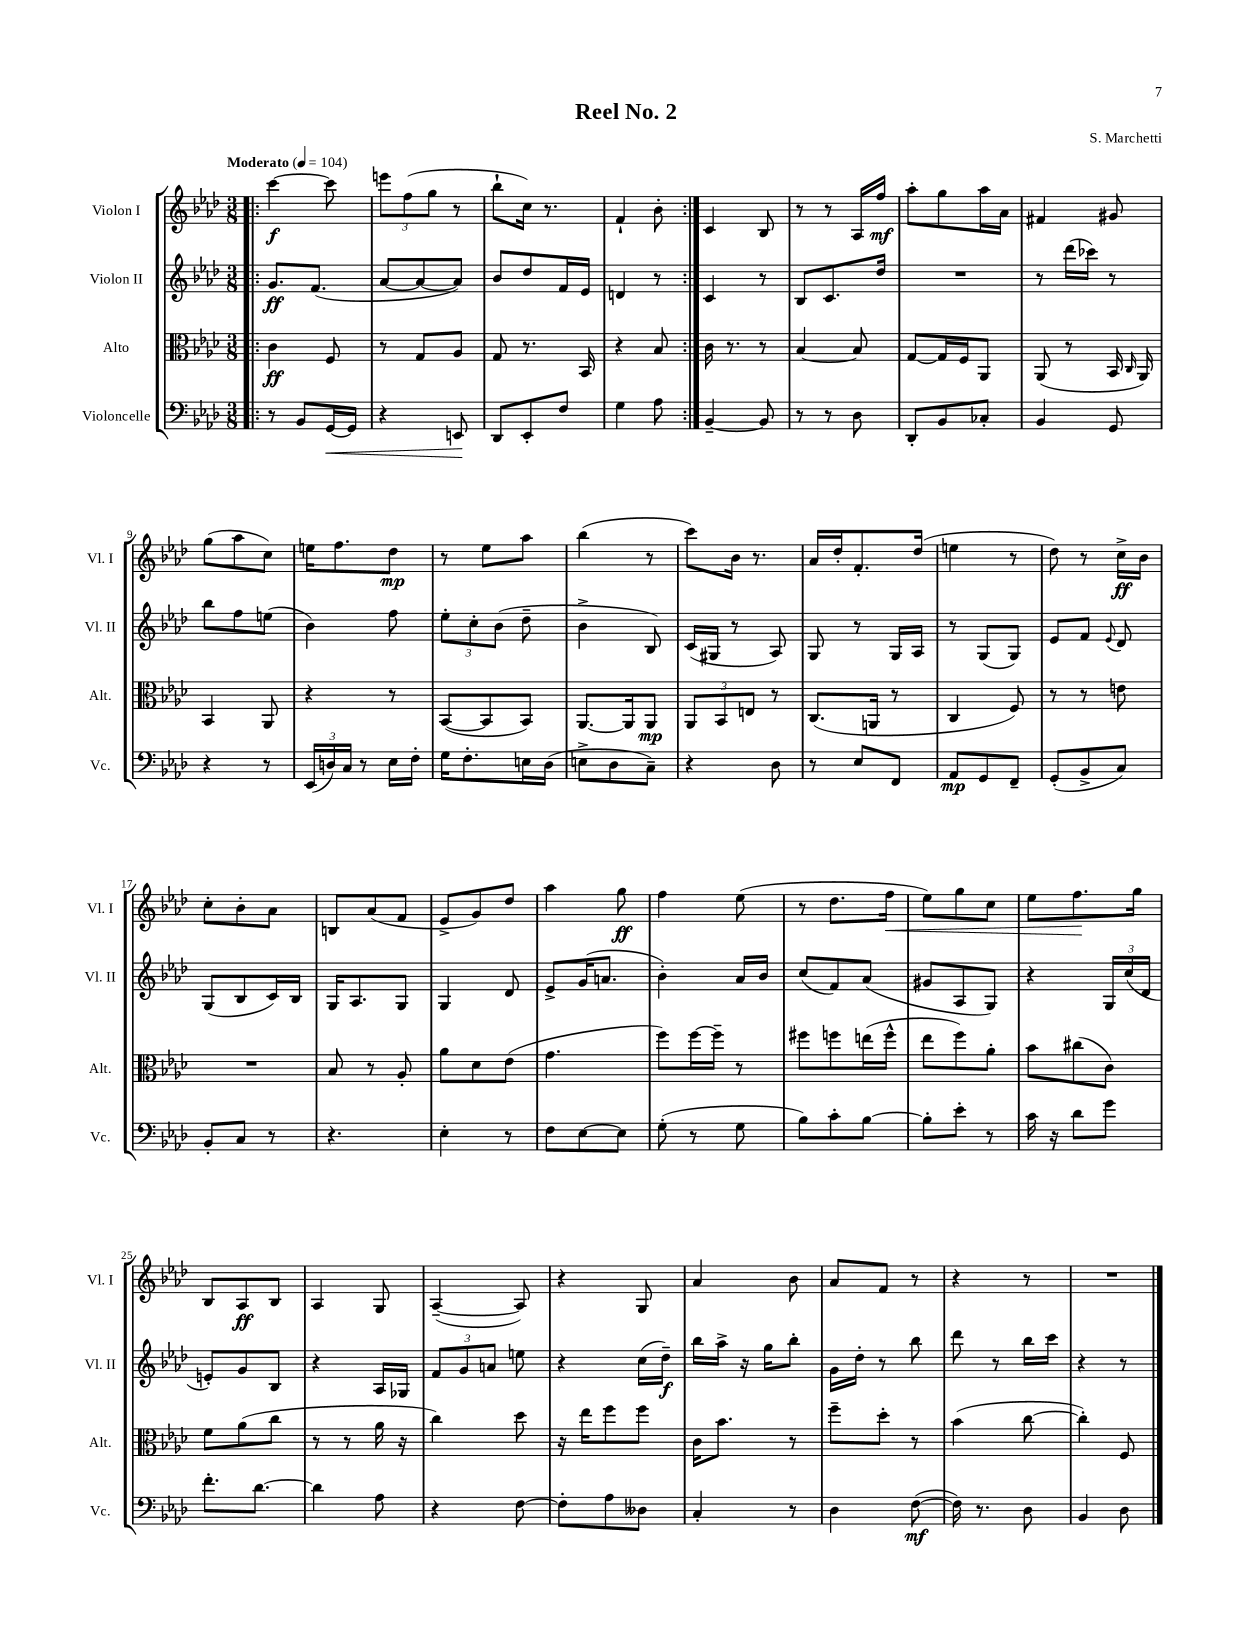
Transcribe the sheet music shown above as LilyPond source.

\header { title = "Reel No. 2" composer = "S. Marchetti" }
<<
\new StaffGroup <<
\new Staff = "s0" \with { instrumentName = "Violon I" shortInstrumentName = "Vl. I" } {
    \clef treble \key aes \major \numericTimeSignature \time 3/8 \tempo "Moderato" 4 = 104
    \autoBeamOff \repeat volta 2 { \bar ".|:" c'''4~\f c'''8 |
    \tuplet 3/2 { e'''8[ f''8( g''8] } r8 |
    bes''8[-! c''16]) r8. |
    f'4-! bes'8-. | }
    c'4 bes8 |
    r8 r8 aes16[ f''16]\mf |
    aes''8[-. g''8 aes''16 aes'16] |
    fis'4 gis'8 |
    g''8[( aes''8 c''8]) |
    e''16[ f''8. des''8]\mp |
    r8 ees''8[ aes''8] |
    bes''4( r8 |
    c'''8[) bes'16] r8. |
    aes'16[ des''16-. f'8.-. des''16]( |
    e''4 r8 |
    des''8) r8 c''16[->\ff bes'16] |
    c''8[-. bes'8-. aes'8] |
    b8[ aes'8( f'8] |
    ees'8[-> g'8) des''8] |
    aes''4 g''8\ff |
    f''4 ees''8( |
    r8 des''8.[ f''16]\< |
    ees''8[) g''8 c''8] |
    ees''8[ f''8.\! g''16] |
    bes8[ aes8\ff bes8] |
    aes4 g8 |
    aes4~--( aes8) |
    r4 g8 |
    aes'4 bes'8 |
    aes'8[ f'8] r8 |
    r4 r8 |
    R4. \bar "|." |
}
\new Staff = "s1" \with { instrumentName = "Violon II" shortInstrumentName = "Vl. II" } {
    \clef treble \key aes \major \numericTimeSignature \time 3/8
    \autoBeamOff \repeat volta 2 { \bar ".|:" g'8.[\ff f'8.]( |
    aes'8[~ aes'8~ aes'8]) |
    bes'8[ des''8 f'16 ees'16] |
    d'4 r8 | }
    c'4 r8 |
    bes8[ c'8. des''16] |
    R4. |
    r8 des'''16[( ces'''16]) r8 |
    bes''8[ f''8 e''8]( |
    bes'4) f''8 |
    \tuplet 3/2 { ees''8[-. c''8-. bes'8]( } des''8-- |
    bes'4-> bes8) |
    c'16[( gis16] r8 aes8) |
    g8 r8 g16[ aes16] |
    r8 g8[( g8]) |
    ees'8[ f'8] \appoggiatura { ees'8 } des'8 |
    g8[( bes8 c'16) bes16] |
    g16[ aes8. g8] |
    g4 des'8 |
    ees'8[-> g'16( a'8.] |
    bes'4-.) aes'16[ bes'16] |
    c''8[( f'8) aes'8]( |
    gis'8[ aes8 g8]) |
    r4 \tuplet 3/2 { g16[ c''16( des'16] } |
    e'8[-.) g'8 bes8] |
    r4 aes16[ ges16] |
    \tuplet 3/2 { f'8[ g'8 a'8] } e''8 |
    r4 c''16[( des''16]--\f) |
    bes''16[ aes''16]-> r16 g''16[ bes''8]-. |
    g'16[ des''16]-. r8 bes''8 |
    des'''8 r8 bes''16[ c'''16] |
    r4 r8 \bar "|." |
}
\new Staff = "s2" \with { instrumentName = "Alto" shortInstrumentName = "Alt." } {
    \clef alto \key aes \major \numericTimeSignature \time 3/8
    \autoBeamOff \repeat volta 2 { \bar ".|:" c'4\ff f8 |
    r8 g8[ aes8] |
    g8 r8. bes,16 |
    r4 bes8 | }
    c'16 r8. r8 |
    bes4~ bes8 |
    g8[~ g16 f16 aes,8] |
    aes,8( r8 bes,16 \grace { c16 } aes,16) |
    bes,4 aes,8 |
    r4 r8 |
    bes,8[~( bes,8 bes,8]) |
    aes,8.[~ aes,16 aes,8]\mp |
    \tuplet 3/2 { aes,8[ bes,8 e8] } r8 |
    c8.[( a,16] r8 |
    c4 f8) |
    r8 r8 e'8 |
    R4. |
    bes8 r8 aes8-. |
    aes'8[ des'8 ees'8]( |
    g'4. |
    f''8[) f''16~ f''16]-- r8 |
    fis''8[ f''8 e''16( f''16]-^ |
    ees''8[ f''8) aes'8]-. |
    bes'8[ cis''8( c'8]) |
    f'8[ aes'8( c''8] |
    r8 r8 aes'16 r16 |
    c''4) des''8 |
    r16 ees''16[ f''8 f''8] |
    c'16[ bes'8.] r8 |
    f''8[-- des''8]-. r8 |
    bes'4( c''8~ |
    c''4-.) f8 \bar "|." |
}
\new Staff = "s3" \with { instrumentName = "Violoncelle" shortInstrumentName = "Vc." } {
    \clef bass \key aes \major \numericTimeSignature \time 3/8
    \autoBeamOff \repeat volta 2 { \bar ".|:" r8 bes,8[ g,16~\< g,16] |
    r4 e,8\! |
    des,8[ ees,8-. f8] |
    g4 aes8 | }
    bes,4~-- bes,8 |
    r8 r8 des8 |
    des,8[-. bes,8 ces8]-. |
    bes,4 g,8 |
    r4 r8 |
    \tuplet 3/2 { ees,16[( d16) c16] } r8 ees16[ f16]-. |
    g16[ f8.-. e16 des16]( |
    e8[-> des8 c8]--) |
    r4 des8 |
    r8 ees8[ f,8] |
    aes,8[\mp g,8 f,8]-- |
    g,8[-.( bes,8-> c8]) |
    bes,8[-. c8] r8 |
    r4. |
    ees4-. r8 |
    f8[ ees8~ ees8] |
    g8-.( r8 g8 |
    bes8[) c'8-. bes8]~ |
    bes8[-. ees'8]-. r8 |
    c'16 r16 des'8[ g'8] |
    f'8.[-. des'8.]~ |
    des'4 aes8 |
    r4 f8~ |
    f8[-. aes8 deses8] |
    c4-. r8 |
    des4 f8~\mf( |
    f16) r8. des8 |
    bes,4 des8 \bar "|." |
}
>>
>>
